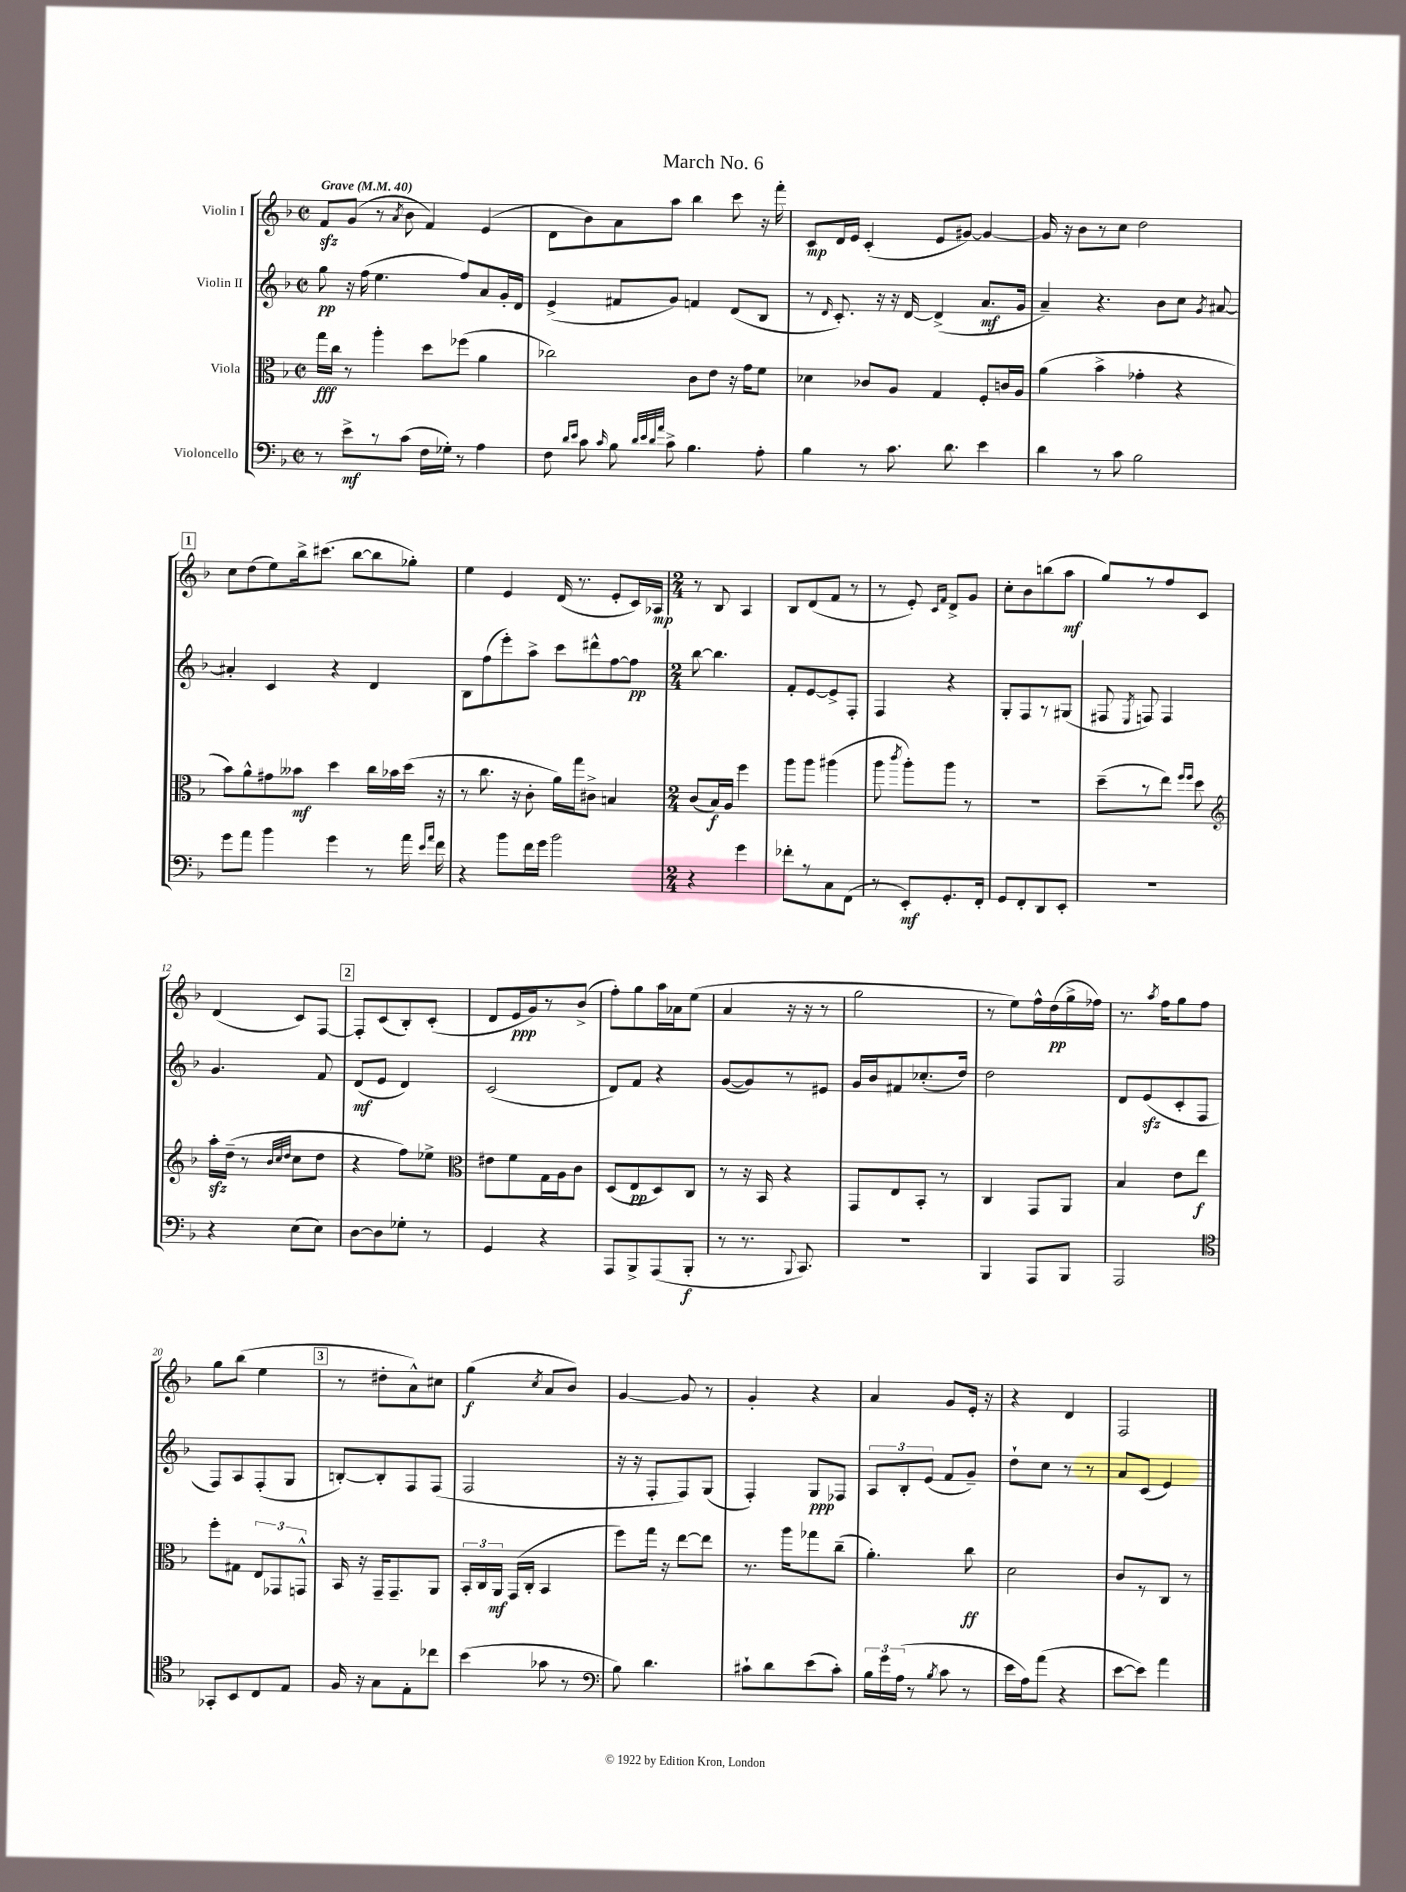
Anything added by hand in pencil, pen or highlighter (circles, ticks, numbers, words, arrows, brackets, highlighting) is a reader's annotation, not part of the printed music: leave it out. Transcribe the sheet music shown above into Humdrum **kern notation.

**kern	**kern	**kern	**kern
*staff4	*staff3	*staff2	*staff1
*clefF4	*clefC3	*clefG2	*clefG2
*k[b-]	*k[b-]	*k[b-]	*k[b-]
*M2/2	*M2/2	*M2/2	*M2/2
*met(c|)	*met(c|)	*met(c|)	*met(c|)
*MM40	*MM40	*MM40	*MM40
8r	16gg	8gg	8f
.	16cc	.	.
8e^	8r	16r	(8g
.	.	(16ff	.
8r	4aa'	4.ee	8r
.	.	.	8qa
(8c	.	.	8b-
16F	8dd	.	4f)
16G-')	.	.	.
8r	(8ff-	8ff)	.
4A	4a	8a	(4e
.	.	16g'	.
.	.	16d	.
=	=	=	=
8F	2cc-)	(4e^	8d
16qqd	.	.	.
16qqe	.	.	.
8c	.	.	8b-)
16qqc	.	.	.
8B-	.	8f#	8a
32qqd	.	.	.
32qqe	.	.	.
32qqd	.	.	.
32qqa	.	.	.
8c^	.	8g)	8aa
4.B-	8c	4f	4bb-
.	8e	.	.
.	16r	(8d	8ccc
.	16g	.	.
8A'	8f	8B-	16r
.	.	.	16fff'
=	=	=	=
4B-	4d-	8r	8c
.	.	16qqd	.
.	.	8.c')	16d
.	.	.	16e
8r	8c-	.	(4c'
.	.	16r	.
8.c	8A	16r	.
.	.	[16d	.
.	4G	(4d^]	8e
8.d	.	.	.
.	.	.	[8g#)
4e	8F'	8.a	4g#_
.	16c	.	.
.	16A	16g	.
=	=	=	=
4d	(4a	4a~)	16g#]
.	.	.	16r
.	.	.	8b-
8r	4b-^	4.r	8r
8c	.	.	8cc
2B-	4g-'	.	2dd
.	.	8b-	.
.	4r	8cc	.
.	.	8qg	.
.	.	[8a#	.
=	=	=	=
8g	8b-)	4a#']	8cc
8a	8a^^	.	(8dd
4b-	8g#	4c	8ee)
.	8b--	.	16bb-^
.	.	.	(8.ccc#
4g	4dd	4r	.
.	.	.	[8bb-
8r	16cc	4d	8bb-]
.	16b-	.	.
16a	(16dd	.	8gg-')
16qqe	.	.	.
16qqa	.	.	.
16f	16r	.	.
=	=	=	=
4r	8r	8B-	4ee
.	8.cc	(8ff	.
8b-	.	8eee')	4e
.	16r	.	.
16f	8c'	8aa^	.
16g	.	.	.
2b-	16a)	8ccc	(16d
.	16gg	.	8.r
.	8c#^	8ddd#^^	.
.	4B	[8ff	8e'
.	.	8ff]	16c)
.	.	.	16A-
=	=	=	=
*M2/4	*M2/4	*M2/4	*M2/4
4r	(8c	[8bb-	8r
.	16B-)	4.bb-]	8B-
.	16A	.	.
4g	4ff	.	4A
=	=	=	=
8f-'	8aa	8f'	8B-
8r	8aa	[8e	(8d
8C	(4aa#	8e^]	8f
(8FF	.	8F'	8r
=	=	=	=
8r	8aa	4F	8r
.	8qccc	.	.
8EE')	8aa')	.	8e')
.	.	.	16qqc
.	.	.	16qqf
8.GG'	8aa	4r	8d^
.	8r	.	8g
16FF'	.	.	.
=	=	=	=
8GG	2r	8G'	8cc'
8FF'	.	8F	8b-
8DD	.	8r	(8bb
8EE'	.	(8G#	8aa
=	=	=	=
2r	(8dd~	8F#	8gg)
.	.	8qE	.
.	8r	8F)	8r
.	8ee)	4F	8ff
.	16qqff	.	.
.	16qqff	.	.
.	8dd	.	8c
=	=	=	=
*	*clefG2	*	*
4r	16aa'	4.g	(4d
.	(16dd~	.	.
.	8r	.	.
.	32qqb-	.	.
.	32qqcc	.	.
.	32qqdd	.	.
(8E	8cc	.	8c)
8E)	8dd	8f	[8F
=	=	=	=
[8D	4r	(8d	8F']
8D]	.	8e	(8c
8G-'	8ff)	4d)	8B-')
8r	8ee-^	.	(8c'
=	=	=	=
*	*clefC3	*	*
4GG	8e#	(2c	8d
.	8f	.	16e
.	.	.	16g)
4r	16G	.	8r
.	16A	.	.
.	8c	.	(8b-^
=	=	=	=
8AAA	(8D	8d)	8ff')
8BBB-^	8E	8f	8gg
(8AAA	8D)	4r	16aa
.	.	.	16a-
8BBB-'	8C	.	(8ee
=	=	=	=
8r	8r	([8g	4a
8.r	16r	8g])	.
.	16BB-	.	.
.	4r	8r	16r
8qqBBB-	.	.	.
8.CC)	.	.	16r
.	.	8e#	8r
=	=	=	=
2r	8GG	16g	2gg
.	.	16b-	.
.	8E	8f#	.
.	8BB-'	(8.cc-'	.
.	8r	.	.
.	.	16dd)	.
=	=	=	=
4BBB-	4C	2dd	8r
.	.	.	8ee)
8AAA	8GG	.	16ff^^
.	.	.	(16dd
8BBB-	8AA	.	16gg^
.	.	.	16ff-)
=	=	=	=
2AAA	4B-	8d	8.r
.	.	(8e	.
.	.	.	8qaa
.	.	.	16ff
.	8e	8c'	8gg
.	8ee	8F	8ff
=	=	=	=
*clefC4	*	*	*
8GG-'	8ff'	8F)	8gg
8BB-	8G#	8A	(8bb-
8C	12E	(8F'	4ee
.	12GG-	.	.
8E	.	8G	.
.	12GG^^	.	.
=	=	=	=
16F	16BB-	[8B')	8r
16r	16r	.	.
8G	16GG~	8B']	8dd#'
.	8.GG~	.	.
8E'	.	8F	8a^^)
8cc-	8AA	(8F	8cc#
=	=	=	=
(4b-	24BB-'	2F	(4gg
.	24C	.	.
.	24AA	.	.
.	(16GG	.	.
.	16C'	.	.
.	.	.	8qcc
8g-	4BB-	.	8a
8r	.	.	8b-)
=	=	=	=
*clefF4	*	*	*
8B-)	8ff)	16r	[4g
.	.	16r	.
4.d	16gg	8F'	.
.	16r	.	.
.	[8ee	8F)	8g]
.	8ee]	(8G	8r
=	=	=	=
8c#`	8.r	4F')	4g'
8d	.	.	.
.	16aa	.	.
(8e	8gg-	8G	4r
8c#')	(8cc~	8F-	.
=	=	=	=
24B-	4.a')	12A	4a
24g	.	.	.
(24A	.	12B-'	.
8r	.	.	.
.	.	(12e	.
8qB-	.	.	.
8c	.	8f	8g
8r	8cc	8g~)	16e'
.	.	.	16r
=	=	=	=
16e	2d	8dd`	4r
16A)	.	.	.
(8a	.	8cc	.
4r	.	8r	4d
.	.	8r	.
=	=	=	=
[8e	8c	8a	2F
8e])	8r	(8c	.
4a	8C	4e)	.
.	8r	.	.
==	==	==	==
*-	*-	*-	*-
